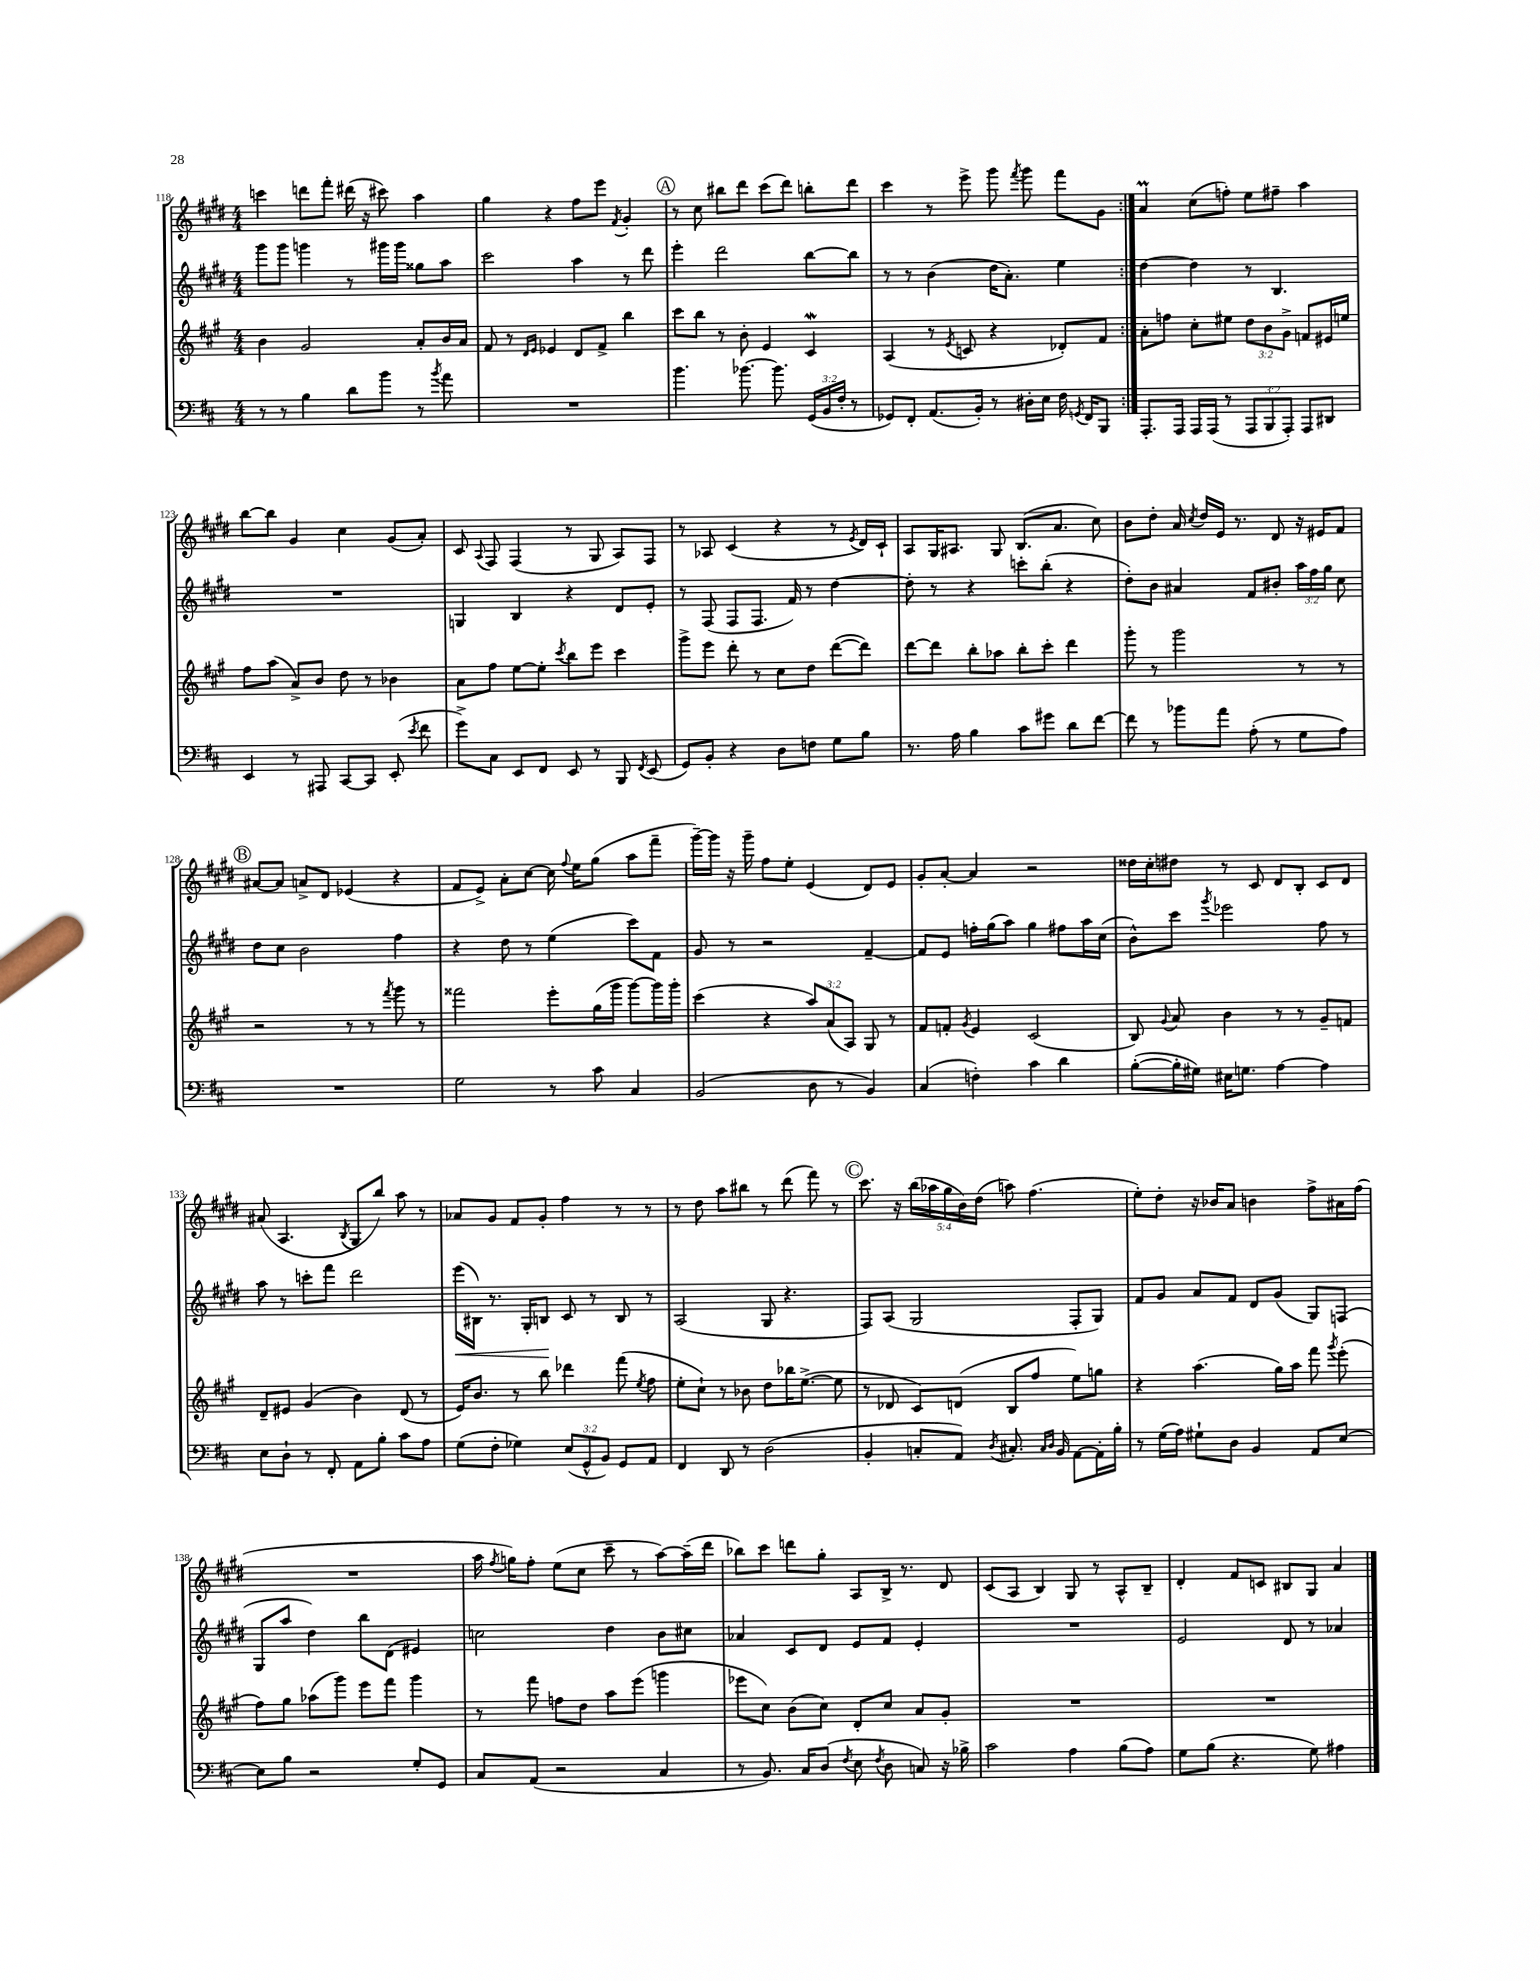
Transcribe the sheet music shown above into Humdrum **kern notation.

**kern	**kern	**kern	**kern
*staff4	*staff3	*staff2	*staff1
*clefF4	*clefG2	*clefG2	*clefG2
*k[f#c#]	*k[f#c#g#]	*k[f#c#g#d#]	*k[f#c#g#d#]
*M4/4	*M4/4	*M4/4	*M4/4
8r	4b	8ggg#	4ccc
8r	.	8ggg#	.
4B	2g#	4ggg	8ddd
.	.	.	8fff#'
8d	.	8r	(16ddd#
.	.	.	16r
8b	.	16ggg#	8ccc#)
.	.	16ggg#	.
8r	8a'	8gg##	4aa
8qb	.	.	.
8a	16b	8aa	.
.	16a	.	.
=	=	=	=
1r	8f#	2ccc#	4gg#
.	8r	.	.
.	16qqd	.	.
.	16qqe	.	.
.	4e-	.	4r
.	8d	4aa	8ff#
.	8f#^	.	8eee
.	.	.	8qf#
.	4bb	8r	4g#'
.	.	8ddd#	.
=	=	=	=
4.b	8ccc#	4eee'	8r
.	8bb	.	8cc#
.	8r	2ddd#	8bb#
[8.b-	8b'	.	8ddd#
.	4e	.	(8ccc#
8.b-]	.	.	.
.	.	.	8ddd#)
(24GG	4c#	[8bb	8bb'
24BB	.	.	.
24F#'	.	.	.
8r	.	8bb]	8ddd#
=	=	=	=
8GG-)	(4A	8r	4ccc#
8FF#'	.	8r	.
(8.AA	8r	(4b	8r
.	8qe	.	.
.	8c	.	8eee^
16BB')	.	.	.
8r	4r	16dd#	8ggg#
.	.	8.a')	.
.	.	.	8qfff#
16D#'	.	.	8ggg#
16E	.	.	.
16F#	8d-')	4ee	8fff#
8qGG	.	.	.
16FF#	.	.	.
8BBB	8f#	.	8g#
=:|!	=:|!	=:|!	=:|!
8.AAA'	8a'	[4dd#	4a
.	8ff	.	.
16AAA	.	.	.
16AAA	8cc#'	4dd#]	(8cc#
(16AAA	.	.	.
8r	8ee#	.	8ff')
12AAA	12dd	8r	8ee
12BBB	12b	.	.
.	.	4.B	8ff#~
12AAA')	12g#^	.	.
8AAA	8f	.	4aa
8DD#	16e#	.	.
.	16ee	.	.
=	=	=	=
4EE	8ff#	1r	[8bb
.	(8aa	.	8bb]
8r	8a^)	.	4g#
8AAA#	8b	.	.
[8CC#	8dd	.	4cc#
8CC#]	8r	.	.
(8EE'	4b-	.	(8g#
8qe	.	.	.
8f#	.	.	8a')
=	=	=	=
8g^)	8a	4G	8c#
.	.	.	8qqA
8C#	8ff#	.	8F#
8EE	[8ee	4B	(4F#
8FF#	8ee']	.	.
.	8qccc#	.	.
8EE	8bb	4r	8r
8r	8eee	.	8G#
8BBB	4ccc#	8d#	8A)
8qFF#	.	.	.
(8EE	.	8e'	8F#
=	=	=	=
8GG)	8ggg#^	8r	8r
8BB'	8eee	(8F#	8A-
4r	8ddd'	8F#	(4c#
.	8r	8.F#	.
8D	8cc#	.	4r
.	.	16f#)	.
8F	8dd	8r	.
8G	([8ddd	[4dd#	8r
.	.	.	8qe
8B	8ddd])	.	16d#)
.	.	.	16c#`
=	=	=	=
8.r	[8ddd	8dd#']	8A
.	8ddd]	8r	16G#
16A	.	.	8.A#
4B	8bb'	4r	.
.	8aa-	.	8G#
8c#	8bb'	8ccc'	(8.B
8g#	8ccc#'	(8bb'	.
.	.	.	8.a
8d	4ddd	4r	.
[8f#	.	.	8cc#)
=	=	=	=
8f#]	8ggg#'	8dd#')	8b
8r	8r	8b	8dd#'
8b-	2ggg#	4a#	16a
.	.	.	8qcc#
.	.	.	16dd#
8a	.	.	16e
.	.	.	8.r
(8A'	.	8f#	.
8r	.	8b#'	8d#
8G	8r	24aa	16r
.	.	24ff#	.
.	.	.	16e#
.	.	24gg#	.
8A)	8r	8cc#	8f#
=	=	=	=
1r	2r	8dd#	[8a#
.	.	8cc#	8a#]
.	.	2b	8a^
.	.	.	8d#
.	8r	.	(4e-
.	8r	.	.
.	8qfff#	.	.
.	8ggg#	4ff#	4r
.	8r	.	.
=	=	=	=
2G	2fff##	4r	8f#
.	.	.	8e^)
.	.	8dd#	8a'
.	.	8r	[8cc#
8r	8eee'	(4ee	16cc#]
.	.	.	8qqff#
.	.	.	16ee
8c#	(16gg#	.	(8gg#
.	16ggg#	.	.
4C#	[8ggg#)	8ccc#)	8aa
.	16ggg#]	8f#	8fff#~
.	16ggg#'	.	.
=	=	=	=
(2BB	(4ccc#	8g#	[16ggg#~)
.	.	.	16ggg#]
.	.	8r	16r
.	.	.	16ggg#~
.	4r	2r	8ff#
.	.	.	8ee'
8D	12aa)	.	(4e
.	(12a	.	.
8r	.	.	.
.	12A)	.	.
4BB)	8G#	[4f#~	8d#)
.	8r	.	8e
=	=	=	=
(4C#	8f#	8f#]	8g#'
.	8f'	8e	[8a'
.	8qg#	.	.
4F')	4e	16ff'	4a]
.	.	(16gg#	.
.	.	8aa)	.
4c#	(2c#	4gg#	2r
4d	.	8ff#	.
.	.	16aa	.
.	.	(16cc#	.
=	=	=	=
([8B'	8B)	8b^^)	16dd##
.	.	.	16cc#'
.	8qqg#	.	.
16B']	8a	8ccc#	8dd#
16G#)	.	.	.
.	.	8qggg#	.
16E#	4b	2eee-	8r
8.G	.	.	.
.	.	.	8c#
[4A	8r	.	8d#
.	8r	.	8B'
4A]	8g#~	8ff#	8c#
.	8f	8r	8d#
=	=	=	=
8E	8d~	8aa	(8a#
8D`	8e#	8r	4.A
8r	(4g#	8ccc'	.
8FF#'	.	8fff#	.
.	.	.	8qB
8AA	4b)	2ddd#	8G#
8B'	.	.	8bb)
8c#	(8d	.	8aa
8A	8r	.	8r
=	=	=	=
(8G	16e)	(16eee	8a-
.	8.b	16B#)	.
8F#'	.	8.r	8g#
4G-)	8r	.	8f#
.	.	16G#'	.
.	8bb	8B	8g#'
(12E	4ddd-	8c#	4ff#
12GG^^	.	.	.
.	.	8r	.
12BB)	.	.	.
8GG	(8fff#	8B	8r
.	8qee	.	.
8AA	8ff#	8r	8r
=	=	=	=
4FF#	8ee'	(2A	8r
.	8cc#`)	.	8dd#
8DD	8r	.	8aa
8r	8b-	.	8bb#
(2D	8dd	8G#	8r
.	16bb-	4.r	(8ddd#
.	([8.ee^	.	.
.	.	.	8fff#)
.	8ee]	.	8r
=	=	=	=
4BB'	8r	8F#)	8.ccc#
.	8d-	(8A	.
.	.	.	16r
8C'	8c#)	2G#	(20bb
.	.	.	20aa-
.	.	.	20gg#
8AA)	(8d	.	.
.	.	.	20b)
.	.	.	(20dd#
8qD	.	.	.
8.C#'	8B	.	8aa)
.	8ff#	.	(4.ff#
16qqC#	.	.	.
16qqD	.	.	.
16BB	.	.	.
[8AA	8ee)	8F#'	.
16AA']	8gg	8G#)	.
16B'	.	.	.
=	=	=	=
8r	4r	8f#	8ee')
(16G	.	8g#	8dd#'
16A)	.	.	.
8G#`	(4.aa	8a	16r
.	.	.	16b-
8D	.	8f#	8a
4BB	.	8d#	4b
.	16gg#)	(8g#	.
.	16aa	.	.
8AA	8fff#	8G#)	8ff#^
.	8qggg#	.	.
[8E	(8eee'	(8F	16a#
.	.	.	(16ff#
=	=	=	=
8E]	8ff#)	8G#	1r
8B	8gg#	8aa	.
2r	(8aa-	4dd#)	.
.	8ggg#)	.	.
.	8eee	8bb	.
.	8fff#	(8d#	.
8G'	4ggg#	4e#)	.
8GG	.	.	.
=	=	=	=
8C#	8r	2cc	16aa
.	.	.	8qff#
.	.	.	16gg)
(8AA	8fff#	.	8ff#'
2r	8ff	.	(8ee
.	8dd	.	8cc#
.	8aa	4dd#	8ccc#~
.	(8eee	.	8r
4C#	4ggg	8b	[8aa)
.	.	8cc#	(16aa~]
.	.	.	16ddd#
=	=	=	=
8r	8eee-	4a-	8bb-)
8.BB)	8cc#)	.	8ccc#
.	(8b	8c#	8ddd
16C#	.	.	.
(8D	8cc#)	8d#	8gg#'
8qF#	.	.	.
8E	8d'	8e	8A
8qF#	.	.	.
8D	8cc#	8f#	16B^
.	.	.	8.r
8C)	8a	4e'	.
16r	8g#'	.	8d#
16B-^	.	.	.
=	=	=	=
2c#	1r	1r	(8c#
.	.	.	8A
.	.	.	4B)
4A	.	.	8G#
.	.	.	8r
(8B	.	.	8A^^
8A)	.	.	8B~
=	=	=	=
8G	1r	2e	4d#'
(8B	.	.	.
4.r	.	.	8f#
.	.	.	8c
.	.	8d#	8B#
8G)	.	8r	8G#
4A#	.	4a-	4a
==	==	==	==
*-	*-	*-	*-
